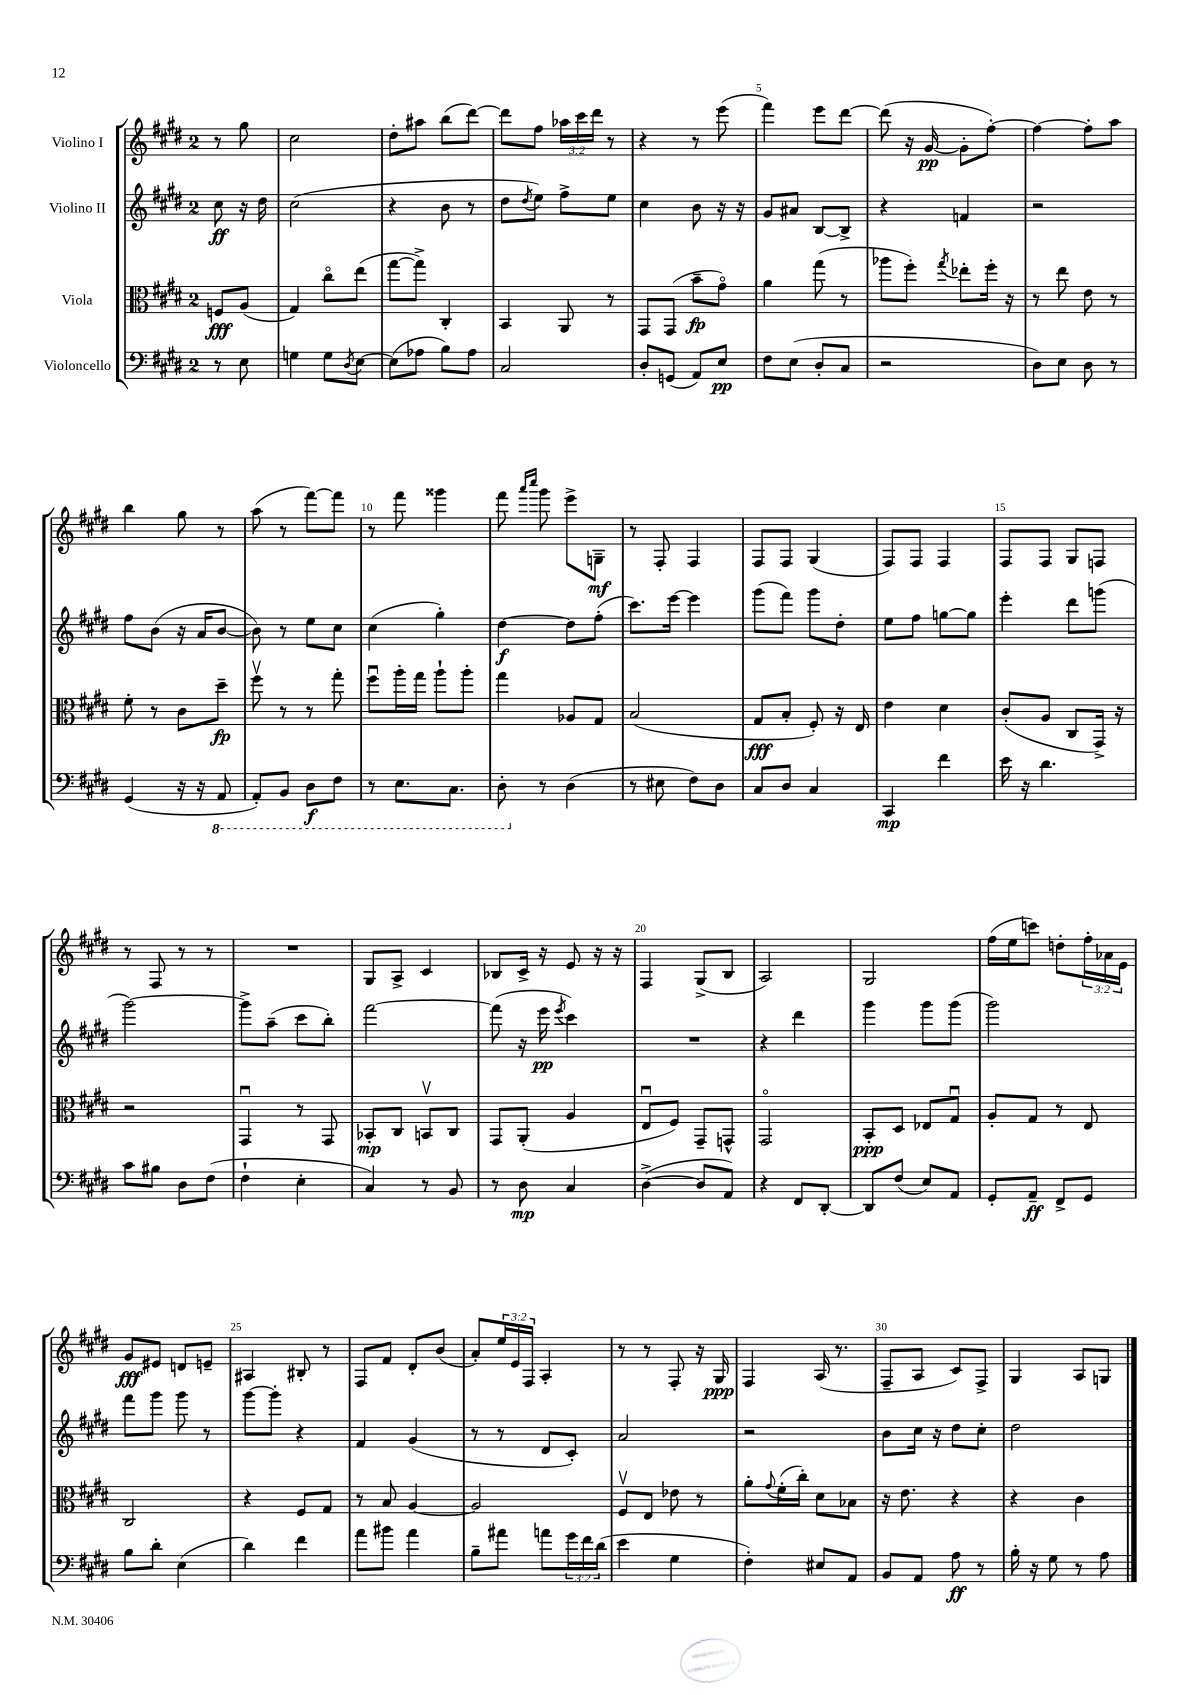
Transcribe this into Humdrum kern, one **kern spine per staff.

**kern	**dynam	**kern	**dynam	**kern	**dynam	**kern	**dynam
*part4	*part4	*part3	*part3	*part2	*part2	*part1	*part1
*staff4	*staff4	*staff3	*staff3	*staff2	*staff2	*staff1	*staff1
*I"Violoncello	*	*I"Viola	*	*I"Violino II	*	*I"Violino I	*
*clefF4	*	*clefC3	*	*clefG2	*	*clefG2	*
*k[f#c#g#d#]	*	*k[f#c#g#d#]	*	*k[f#c#g#d#]	*	*k[f#c#g#d#]	*
*M2/4	*	*M2/4	*	*M2/4	*	*M2/4	*
=	=	=	=	=	=	=	=
8r	.	8Fn/L	fff	8cc#\	ff	8r	.
8E\	.	(8A/J	.	16r	.	8gg#\	.
.	.	.	.	16dd#\	.	.	.
=1	=1	=1	=1	=1	=1	=1	=1
4Gn\	.	4G#/)	.	(2cc#\	.	2cc#\	.
8G\L	.	8cc#\L	.	.	.	.	.
8qD#/	.	.	.	.	.	.	.
[8E\J	.	(8ee\J	.	.	.	.	.
=2	=2	=2	=2	=2	=2	=2	=2
(8E\L]	.	[8gg#\L	.	4r	.	8dd#'\L	.
8A-X\J	.	8gg#^\J])	.	.	.	8aa#X\J	.
8B\L)	.	4C#'/	.	8b\	.	(8bb\L	.
8A-\J	.	.	.	8r	.	[8ddd#\J)	.
=3	=3	=3	=3	=3	=3	=3	=3
2C#/	.	4BB/	.	8dd#\L	.	8ddd#\L]	.
.	.	.	.	8qdd#/	.	.	.
.	.	.	.	8ee\J)	.	8ff#\J	.
.	.	8AA/	.	8ff#^\L	.	24aa-X\LL	.
.	.	.	.	.	.	24ccc#\	.
.	.	.	.	.	.	24ddd#\JJ	.
.	.	8r	.	8ee\J	.	8r	.
=4	=4	=4	=4	=4	=4	=4	=4
8D#'/L	.	8GG#/L	.	4cc#\	.	4r	.
(8GGn/J	.	(8GG#/J	.	.	.	.	.
8AA/L)	.	8b~\L	fp	8b\	.	8r	.
8E/J	pp	8g#\J)	.	16r	.	(8eee\	.
.	.	.	.	16r	.	.	.
=5	=5	=5	=5	=5	=5	=5	=5
8F#\L	.	4a\	.	8g#/L	.	4fff#\)	.
(8E\J	.	.	.	8a#X/J	.	.	.
8D#'/L	.	(8gg#\	.	[8B/L	.	8eee\L	.
8C#/J	.	8r	.	8B^/J]	.	[8ddd#\J	.
=6	=6	=6	=6	=6	=6	=6	=6
2r	.	8aa-X\L	.	4r	.	(8ddd#\]	.
.	.	8ff#'\J)	.	.	.	16r	.
.	.	.	.	.	.	[16g#/	pp
.	.	8qgg#/	.	.	.	.	.
.	.	8ee-X'\L	.	4fn/	.	8g#'\L]	.
.	.	16ff#'\Jk	.	.	.	[8ff#'\J)	.
.	.	16r	.	.	.	.	.
=7	=7	=7	=7	=7	=7	=7	=7
8D#\L)	.	8r	.	2r	.	4ff#\_	.
8E\J	.	8ee\	.	.	.	.	.
8D#\	.	8e\	.	.	.	8ff#'\L]	.
8r	.	8r	.	.	.	8aa\J	.
!!LO:LB:g=z
=8	=8	=8	=8	=8	=8	=8	=8
(4GG#/	.	8f#'\	.	8ff#\L	.	4bb\	.
.	.	8r	.	(8b\J	.	.	.
16r	.	8c#\L	.	16r	.	8gg#\	.
16r	.	.	.	16a/KL	.	.	.
*8ba	*	*	*	*	*	*	*
8AAA/	.	8dd#~\J	fp	[8b/J	.	8r	.
=9	=9	=9	=9	=9	=9	=9	=9
8AAA'/L)	.	8ff#v\	.	8b\])	.	(8aa\	.
8BBB/J	.	8r	.	8r	.	8r	.
8DD#\L	f	8r	.	8ee\L	.	[8fff#\L)	.
8FF#\J	.	8gg#'\	.	8cc#\J	.	8fff#\J]	.
=10	=10	=10	=10	=10	=10	=10	=10
8r	.	8ff#u\L	.	(4cc#\	.	8r	.
8.EE\L	.	16aa'\L	.	.	.	8fff#\	.
.	.	16gg#\JJ	.	.	.	.	.
.	.	8aa`\L	.	4gg#'\)	.	4ggg##X\	.
8.CC#\J	.	.	.	.	.	.	.
.	.	8aa'\J	.	.	.	.	.
=11	=11	=11	=11	=11	=11	=11	=11
8DD#'\	.	4gg#\	.	[4dd#\	f	8fff#\	.
.	.	.	.	.	.	16qqaaa/LL	.
.	.	.	.	.	.	16qqcccc#/JJ	.
*X8ba	*	*	*	*	*	*	*
8r	.	.	.	.	.	8ggg#\	.
(4D#\	.	8A-X/L	.	8dd#\L]	.	8eee^\L	.
.	.	8G#/J	.	(8ff#'\J	.	8Gn~\J	mf
=12	=12	=12	=12	=12	=12	=12	=12
8r	.	(2B/	.	8.ccc#\L)	.	8r	.
8E#X\	.	.	.	.	.	8F#'/	.
.	.	.	.	[16eee\Jk	.	.	.
8F#\L)	.	.	.	4eee\]	.	4F#/	.
8D#\J	.	.	.	.	.	.	.
=13	=13	=13	=13	=13	=13	=13	=13
8C#/L	.	8G#/L	fff	(8ggg#\L	.	8F#/L	.
8D#/J	.	8B'/J	.	8fff#\J)	.	8F#/J	.
4C#/	.	8F#'/)	.	8ggg#\L	.	(4G#/	.
.	.	16r	.	8dd#'\J	.	.	.
.	.	16E/	.	.	.	.	.
=14	=14	=14	=14	=14	=14	=14	=14
4CC#/	mp	4e\	.	8ee\L	.	8F#/L)	.
.	.	.	.	8ff#\J	.	8F#/J	.
4f#\	.	4d#\	.	[8ggn\L	.	4F#/	.
.	.	.	.	8gg\J]	.	.	.
=15	=15	=15	=15	=15	=15	=15	=15
16e\	.	(8c#'/L	.	4eee'\	.	8F#/L	.
16r	.	.	.	.	.	.	.
4.d#\	.	8A/J	.	.	.	8F#/J	.
.	.	8C#/L	.	8ddd#\L	.	8G#/L	.
.	.	16GG#^/Jk)	.	(8gggn\J	.	8Fn/J	.
.	.	16r	.	.	.	.	.
!!LO:LB:g=z
=16	=16	=16	=16	=16	=16	=16	=16
8c#\L	.	2r	.	[2ggg#\)	.	8r	.
8B#X\J	.	.	.	.	.	8F#/	.
8D#\L	.	.	.	.	.	8r	.
(8F#\J	.	.	.	.	.	8r	.
=17	=17	=17	=17	=17	=17	=17	=17
4F#`\	.	4GG#u/	.	8ggg#^\L]	.	2r	.
.	.	.	.	(8aa~\J	.	.	.
4E'\	.	8r	.	8ccc#\L	.	.	.
.	.	8GG#/	.	8bb'\J)	.	.	.
=18	=18	=18	=18	=18	=18	=18	=18
4C#/)	.	8BB-X'/L	mp	[2fff#\	.	8G#/L	.
.	.	8C#/J	.	.	.	8A^/J	.
8r	.	8BBnv/L	.	.	.	4c#/	.
8BB/	.	8C#/J	.	.	.	.	.
=19	=19	=19	=19	=19	=19	=19	=19
8r	.	8GG#/L	.	(8fff#\]	.	8B-X/L	.
8D#\	mp	(8AA'/J	.	16r	.	16c#^/Jk	.
.	.	.	.	16eee\	pp	16r	.
.	.	.	.	8qeee/	.	.	.
4C#/	.	4A/	.	4ccc#\)	.	8e/	.
.	.	.	.	.	.	16r	.
.	.	.	.	.	.	16r	.
=20	=20	=20	=20	=20	=20	=20	=20
([4D#^\	.	8Eu/L	.	2r	.	4F#/	.
.	.	8F#/J)	.	.	.	.	.
8D#/L]	.	8GG#~/L	.	.	.	(8G#^/L	.
8AA/J)	.	8GGn^^/J	.	.	.	8B/J	.
=21	=21	=21	=21	=21	=21	=21	=21
4r	.	2GG#/	.	4r	.	2A/)	.
8FF#/L	.	.	.	4ddd#\	.	.	.
[8DD#'/J	.	.	.	.	.	.	.
=22	=22	=22	=22	=22	=22	=22	=22
8DD#/L]	.	8BB'/L	ppp	4ggg#\	.	2G#/	.
(8F#/J	.	8D#/J	.	.	.	.	.
8E/L)	.	8E-X/L	.	8ggg#\L	.	.	.
8AA/J	.	8G#u/J	.	(8ggg#\J	.	.	.
=23	=23	=23	=23	=23	=23	=23	=23
8GG#'/L	.	8A'/L	.	2ggg#\)	.	(16ff#\LL	.
.	.	.	.	.	.	16ee\J	.
8AA~/J	ff	8G#/J	.	.	.	8cccn\J)	.
8FF#^/L	.	8r	.	.	.	8ddn'\L	.
8GG#/J	.	8E/	.	.	.	24ff#'\L	.
.	.	.	.	.	.	24a-X\	.
.	.	.	.	.	.	24e\JJ	.
!!LO:LB:g=z
=24	=24	=24	=24	=24	=24	=24	=24
8B\L	.	2C#/	.	8fff#\L	.	8g#/L	fff
8d#'\J	.	.	.	8ggg#\J	.	8e#X/J	.
(4E\	.	.	.	8ggg#\	.	8dn/L	.
.	.	.	.	8r	.	8en~/J	.
=25	=25	=25	=25	=25	=25	=25	=25
4d#\)	.	4r	.	[8ggg#\L	.	4A#X/	.
.	.	.	.	8ggg#'\J]	.	.	.
4f#\	.	8F#/L	.	4r	.	8B#X'/	.
.	.	8G#/J	.	.	.	8r	.
=26	=26	=26	=26	=26	=26	=26	=26
8a\L	.	8r	.	4f#/	.	8F#/L	.
8b#X\J	.	8B/	.	.	.	8f#/J	.
4a\	.	[4A/	.	(4g#/	.	8d#'/L	.
.	.	.	.	.	.	(8b/J	.
=27	=27	=27	=27	=27	=27	=27	=27
8B~\L	.	2A/]	.	8r	.	8a'/L)	.
8a#X\J	.	.	.	8r	.	24ee/L	.
.	.	.	.	.	.	24e/	.
.	.	.	.	.	.	24F#/JJ	.
8an\L	.	.	.	8d#/L	.	4A'/	.
24g#\L	.	.	.	8c#'/J)	.	.	.
24f#\	.	.	.	.	.	.	.
(24d#\JJ	.	.	.	.	.	.	.
=28	=28	=28	=28	=28	=28	=28	=28
4e\	.	8F#v/L	.	2a/	.	8r	.
.	.	8E/J	.	.	.	8r	.
4G#\	.	8e-X\	.	.	.	8F#'/	.
.	.	8r	.	.	.	16r	.
.	.	.	.	.	.	16G#/	ppp
=29	=29	=29	=29	=29	=29	=29	=29
4F#'\)	.	8a'\L	.	2r	.	4F#/	.
.	.	8qqg#/	.	.	.	.	.
.	.	(16f#'\L	.	.	.	.	.
.	.	16cc#'\JJ)	.	.	.	.	.
8E#X/L	.	8d#\L	.	.	.	(16A/	.
.	.	.	.	.	.	8.r	.
8AA/J	.	8B-X\J	.	.	.	.	.
=30	=30	=30	=30	=30	=30	=30	=30
8BB/L	.	16r	.	8b\L	.	8F#~/L	.
.	.	8.e\	.	.	.	.	.
8AA/J	.	.	.	16cc#\Jk	.	8A/J	.
.	.	.	.	16r	.	.	.
8A\	ff	4r	.	8dd#\L	.	8c#/L)	.
8r	.	.	.	8cc#'\J	.	8F#^/J	.
=31	=31	=31	=31	=31	=31	=31	=31
16B'\	.	4r	.	2dd#\	.	4G#/	.
16r	.	.	.	.	.	.	.
8G#\	.	.	.	.	.	.	.
8r	.	4c#\	.	.	.	8A/L	.
8A\	.	.	.	.	.	8Gn/J	.
==	==	==	==	==	==	==	==
*-	*-	*-	*-	*-	*-	*-	*-
